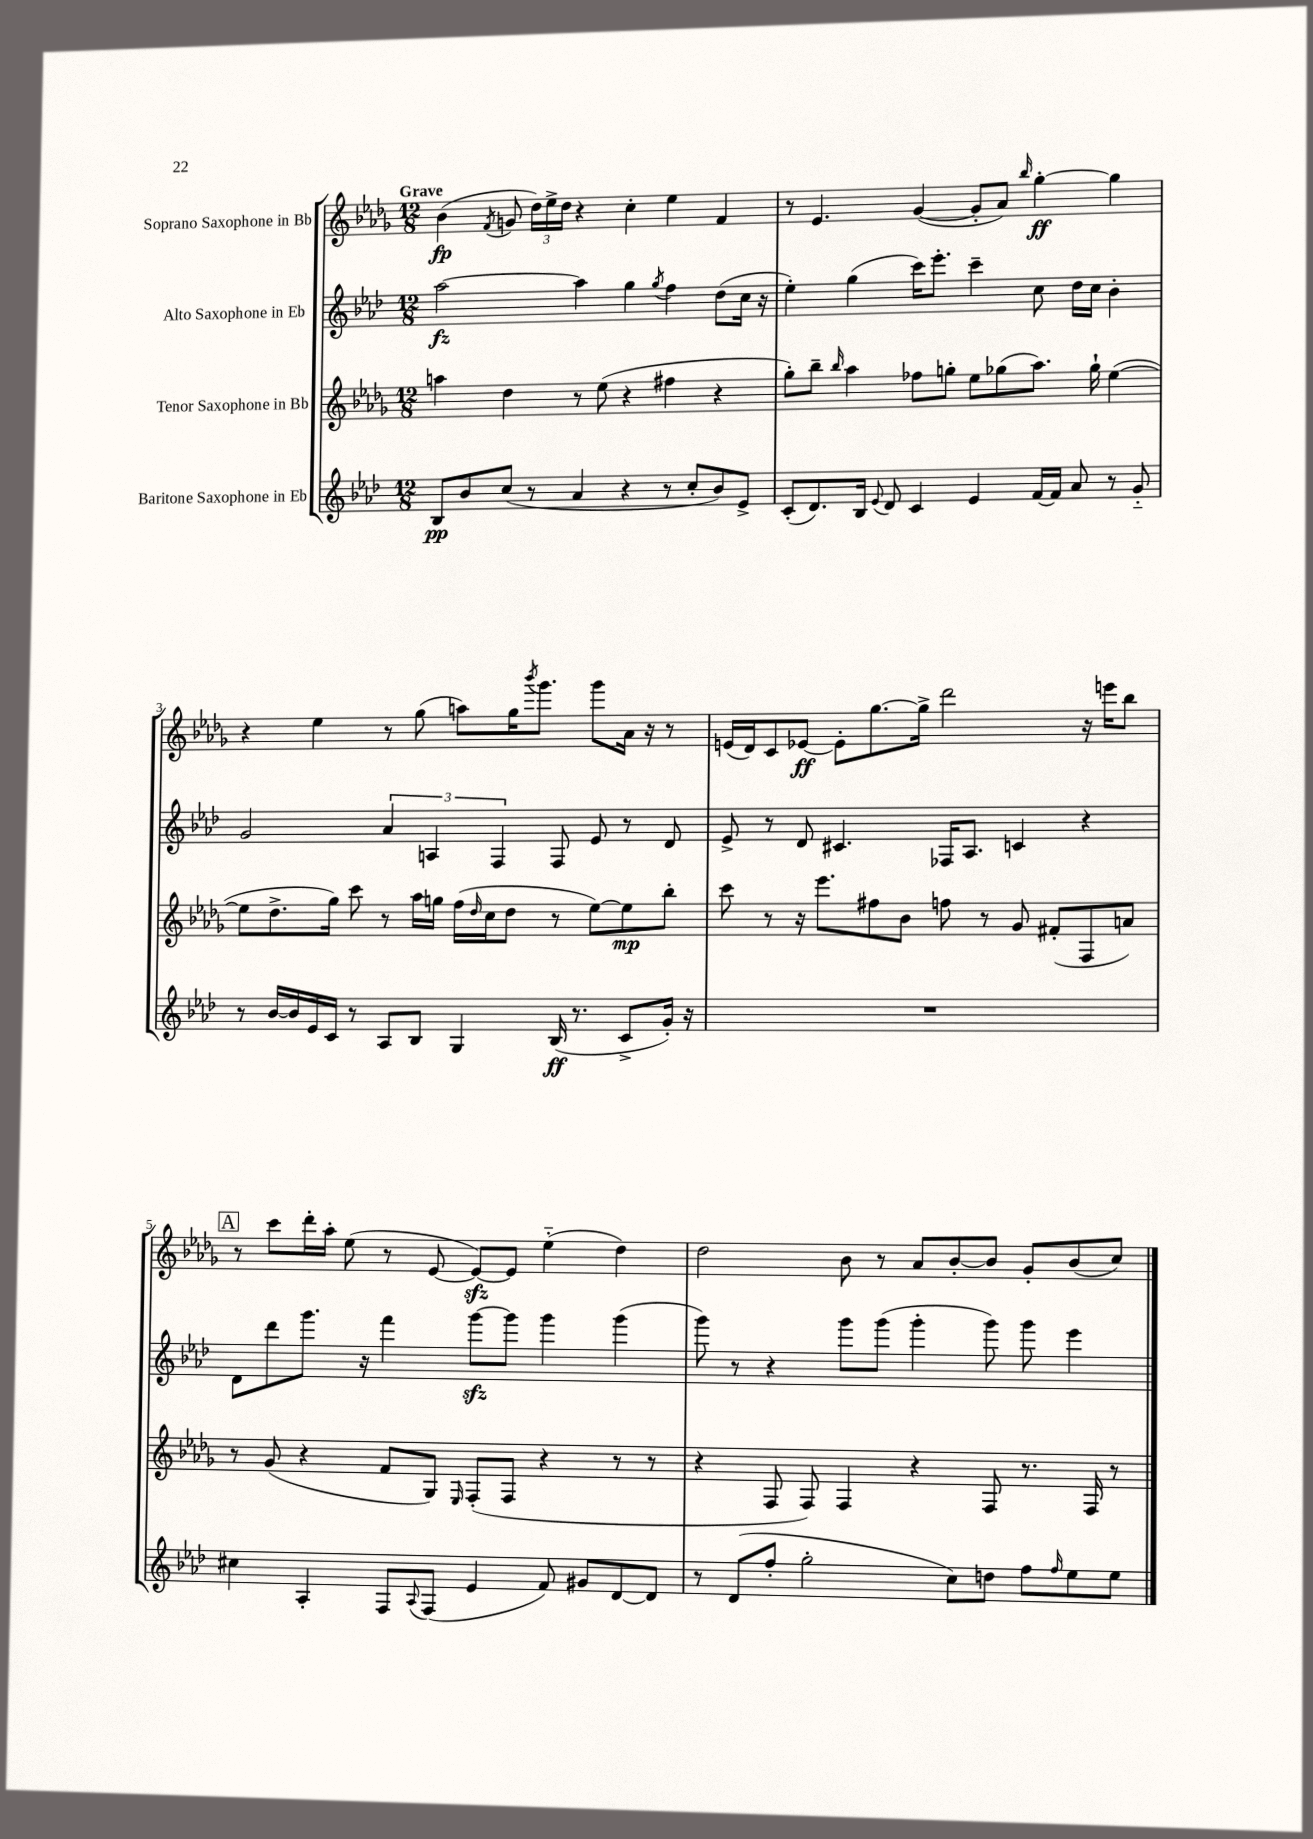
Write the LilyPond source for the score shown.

<<
\new StaffGroup <<
\new Staff = "s0" \with { instrumentName = "Soprano Saxophone in Bb" } {
    \clef treble \key des \major \numericTimeSignature \time 12/8 \tempo "Grave"
    bes'4\fp( \acciaccatura { f'8 } g'8 \tuplet 3/2 { des''16) ees''16-> des''16 } r4 c''4-. ees''4 f'4 |
    r8 ees'4. ges'4~( ges'8-. aes'8) \grace { bes''16 } ges''4~-.\ff ges''4 |
    r4 ees''4 r8 ges''8( a''8) ges''16 \acciaccatura { bes'''8 } ges'''8. ges'''8 aes'16 r16 r8 |
    e'16( des'16) c'8 ees'8~\ff ees'8-. ges''8.~ ges''16-> des'''2 r16 e'''16 bes''8 |
    \mark \markup { \box "A" } r8 c'''8 des'''16-. aes''16-. ees''8( r8 ees'8~ ees'8~\sfz) ees'8 ees''4-_( des''4) |
    des''2 bes'8 r8 aes'8 bes'8~-. bes'8 ges'8-. bes'8( c''8) \bar "|." |
}
\new Staff = "s1" \with { instrumentName = "Alto Saxophone in Eb" } {
    \clef treble \key aes \major \numericTimeSignature \time 12/8
    aes''2~\fz aes''4 g''4 \acciaccatura { g''8 } f''4 des''8( c''16 r16 |
    ees''4-.) g''4( c'''16) ees'''8.-. c'''4-- c''8 des''16 c''16 bes'4-. |
    g'2 \tuplet 3/2 { aes'4 a4 f4 } f8 ees'8 r8 des'8 |
    ees'8-> r8 des'8 cis'4. fes16 aes8. c'4 r4 |
    \mark \markup { \box "A" } des'8 des'''8 g'''8. r16 f'''4 g'''8~\sfz g'''8 g'''4 g'''4( |
    g'''8) r8 r4 g'''8 g'''8( g'''4-. g'''8) g'''8 ees'''4 \bar "|." |
}
\new Staff = "s2" \with { instrumentName = "Tenor Saxophone in Bb" } {
    \clef treble \key des \major \numericTimeSignature \time 12/8
    a''4 des''4 r8 ees''8( r4 fis''4 r4 |
    ges''8-.) bes''8-- \grace { bes''16 } aes''4 fes''8 g''8-. ees''8 ges''8( aes''8.) ges''16-! ees''4~( |
    ees''8 des''8.-> ges''16) c'''8 r8 aes''16 g''16 f''16( \grace { des''16 } c''16 des''8 r8 ees''8~) ees''8\mp bes''8-. |
    c'''8 r8 r16 ees'''8. fis''8 bes'8 f''8 r8 ges'8 fis'8-.( f8 a'8) |
    \mark \markup { \box "A" } r8 ges'8( r4 f'8 ges8) \grace { ees16 } f8-.( f8 r4 r8 r8 |
    r4 f8 f8) f4 r4 f8 r8. f16 r8 \bar "|." |
}
\new Staff = "s3" \with { instrumentName = "Baritone Saxophone in Eb" } {
    \clef treble \key aes \major \numericTimeSignature \time 12/8
    bes8\pp bes'8 c''8( r8 aes'4 r4 r8 c''8-. bes'8) ees'8-> |
    c'8-.( des'8.) bes16 \appoggiatura { ees'8 } des'8 c'4 ees'4 f'16~ f'16 aes'8 r8 g'8-_ |
    r8 bes'16~ bes'16 ees'16 c'16 r8 aes8 bes8 g4 bes16\ff( r8. c'8-> g'16-.) r16 |
    R1. |
    \mark \markup { \box "A" } cis''4 aes4-. f8 \appoggiatura { aes8 } f8( ees'4 f'8) gis'8 des'8~ des'8 |
    r8 des'8( f''8-. g''2-. c''8) d''8 f''8 \grace { f''16 } ees''8 ees''8 \bar "|." |
}
>>
>>
